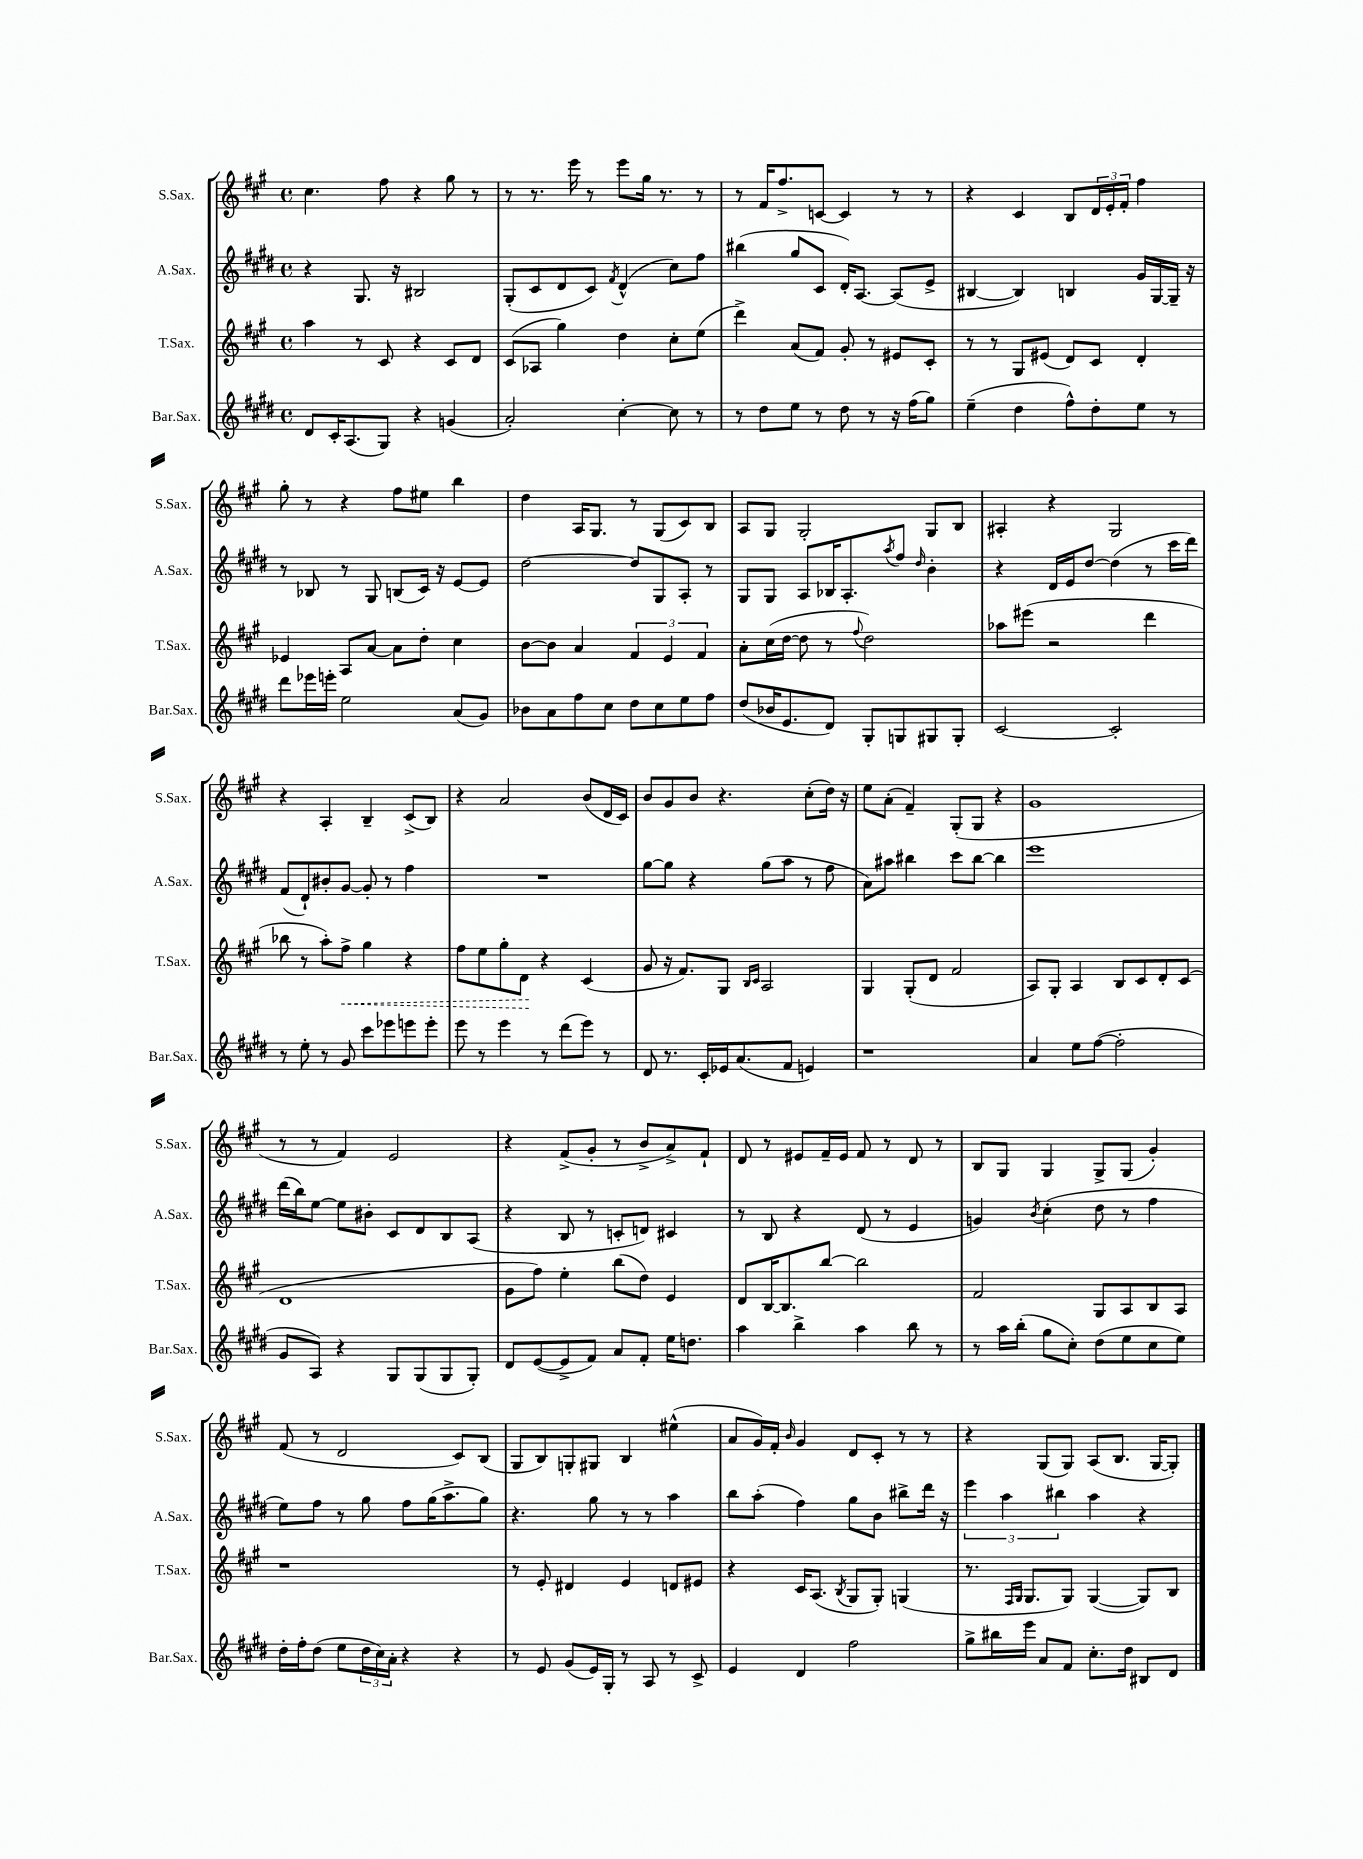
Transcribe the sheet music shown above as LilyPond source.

<<
\new StaffGroup <<
\new Staff = "s0" \with { instrumentName = "S.Sax." shortInstrumentName = "S.Sax." } {
    \clef treble \key a \major \defaultTimeSignature \time 4/4
    cis''4. fis''8 r4 gis''8 r8 |
    r8 r8. e'''16 r8 e'''8 gis''16 r8. r8 |
    r8 fis'16 fis''8.-> c'8~ c'4 r8 r8 |
    r4 cis'4 b8 \tuplet 3/2 { d'16 e'16-. fis'16-. } fis''4 |
    gis''8-. r8 r4 fis''8 eis''8 b''4 |
    d''4 a16 gis8. r8 gis8( cis'8) b8 |
    a8 gis8 gis2-. gis8 b8 |
    ais4-. r4 gis2 |
    r4 a4-. b4-- cis'8->( b8) |
    r4 a'2 b'8( d'16 cis'16) |
    b'8 gis'8 b'8 r4. cis''8-.( d''16) r16 |
    e''8 a'8-.( fis'4--) gis8-.( gis8 r4 |
    gis'1 |
    r8 r8 fis'4) e'2 |
    r4 fis'8->( gis'8-. r8 b'8-> a'8->) fis'8-! |
    d'8 r8 eis'8 fis'16-- eis'16 fis'8 r8 d'8 r8 |
    b8 gis8 gis4 gis8-> gis8( gis'4-.) |
    fis'8( r8 d'2 cis'8) b8( |
    gis8 b8) g8-. gis8 b4 eis''4-^( |
    a'8 gis'16) fis'16-. \grace { b'16 } gis'4 d'8 cis'8-. r8 r8 |
    r4 gis8( gis8) a8( b8. gis16~ gis8-.) \bar "|." |
}
\new Staff = "s1" \with { instrumentName = "A.Sax." shortInstrumentName = "A.Sax." } {
    \clef treble \key e \major \defaultTimeSignature \time 4/4
    r4 gis8. r16 bis2 |
    gis8-.( cis'8 dis'8 cis'8) \acciaccatura { fis'8 } dis'4-^( cis''8) fis''8 |
    bis''4( gis''8 cis'8 dis'16-.) a8.~ a8( e'8-> |
    bis4~ bis4) b4 gis'16 gis16~ gis16-- r16 |
    r8 bes8 r8 gis8 b8( cis'16) r16 e'8~ e'8 |
    dis''2~ dis''8 gis8 a8-. r8 |
    gis8 gis8 a8 bes16 a8.-. \acciaccatura { a''8 } fis''8 \grace { dis''16 } b'4-. |
    r4 dis'16 e'16 dis''8~ dis''4( r8 cis'''16 dis'''16) |
    fis'8( dis'8-!) bis'8-. gis'8~ gis'8-. r8 fis''4 |
    R1 |
    gis''8~ gis''8 r4 gis''8( a''8 r8 fis''8 |
    a'8) ais''8 bis''4 cis'''8 bis''8~ bis''4 |
    e'''1 |
    dis'''16( b''16) e''8~ e''8 bis'8-. cis'8 dis'8 b8 a8( |
    r4 b8 r8 c'8-. d'8) cis'4 |
    r8 b8 r4 dis'8( r8 e'4 |
    g'4) \acciaccatura { b'8 } cis''4-.( dis''8 r8 fis''4 |
    e''8) fis''8 r8 gis''8 fis''8 gis''16( a''8.-> gis''8) |
    r4. gis''8 r8 r8 a''4 |
    b''8 a''8-.( fis''4) gis''8 b'8 bis''8-> dis'''16 r16 |
    \tuplet 3/2 { e'''4 a''4 bis''4 } a''4 r4 \bar "|." |
}
\new Staff = "s2" \with { instrumentName = "T.Sax." shortInstrumentName = "T.Sax." } {
    \clef treble \key a \major \defaultTimeSignature \time 4/4
    a''4 r8 cis'8 r4 cis'8 d'8 |
    cis'8( aes8 gis''4) d''4 cis''8-. e''8( |
    d'''4->) a'8( fis'8) gis'8-. r8 eis'8 cis'8-. |
    r8 r8 gis8 eis'8( d'8) cis'8 d'4-. |
    ees'4 a8 a'8~ a'8 d''8-. cis''4 |
    b'8~ b'8 a'4 \tuplet 3/2 { fis'4 e'4 fis'4 } |
    a'8-. cis''16( d''16~ d''8 r8 \appoggiatura { fis''8 } d''2) |
    aes''8 eis'''8( r2 d'''4 |
    bes''8 r8 a''8-.) \once \override Hairpin.style = #'dashed-line fis''8->\< gis''4 r4 |
    fis''8 e''8 gis''8-. d'8\! r4 cis'4( |
    gis'8 r16 fis'8.) gis8 \grace { b16 cis'16 } a2 |
    gis4 gis8-.( d'8 fis'2 |
    a8) gis8-. a4 b8 cis'8 d'8-. cis'8( |
    d'1 |
    gis'8 fis''8) e''4-. b''8( d''8) e'4 |
    d'8 b16~ b8. b''8~ b''2 |
    fis'2 gis8 a8 b8 a8 |
    r1 |
    r8 e'8-. dis'4 e'4 d'8 eis'8 |
    r4 cis'16 a8.( \acciaccatura { b8 } gis8 gis8-.) g4( |
    r8. \grace { fis16 gis16 } gis8. gis8) gis4~( gis8) b8 \bar "|." |
}
\new Staff = "s3" \with { instrumentName = "Bar.Sax." shortInstrumentName = "Bar.Sax." } {
    \clef treble \key e \major \defaultTimeSignature \time 4/4
    dis'8 cis'16-. a8.( gis8) r4 g'4( |
    a'2-.) cis''4~-. cis''8 r8 |
    r8 dis''8 e''8 r8 dis''8 r8 r16 fis''16( gis''8) |
    e''4--( dis''4 fis''8-^) dis''8-. e''8 r8 |
    dis'''8 ees'''16 e'''16-. e''2 a'8( gis'8) |
    bes'8 a'8 fis''8 cis''8 dis''8 cis''8 e''8 fis''8 |
    dis''8( bes'16 e'8. dis'8) gis8-. g8 gis8 gis8-. |
    cis'2~ cis'2-. |
    r8 e''8-. r8 gis'8 cis'''8 ees'''8 e'''8 e'''8-. |
    e'''8 r8 e'''4 r8 dis'''8( e'''8) r8 |
    dis'8 r8. cis'16-. ees'16 a'8.( fis'8 e'4) |
    r1 |
    a'4 e''8 fis''8~( fis''2-. |
    gis'8 a8) r4 gis8 gis8( gis8 gis8-.) |
    dis'8 e'8~( e'8-> fis'8) a'8 fis'8-. e''16 d''8. |
    a''4 b''4-> a''4 b''8 r8 |
    r8 a''16 b''16-.( gis''8 cis''8-.) dis''8( e''8 cis''8 e''8) |
    dis''16-. fis''16-. dis''8( e''8 \tuplet 3/2 { dis''16 cis''16) a'16-. } r4 r4 |
    r8 e'8 gis'8( e'16) gis16-. r8 a8 r8 cis'8-> |
    e'4 dis'4 fis''2 |
    gis''8-> bis''16 e'''16 a'8 fis'8 cis''8.-. dis''16 bis8 dis'8 \bar "|." |
}
>>
>>
\layout { \context { \Score \remove "Bar_number_engraver" } }
